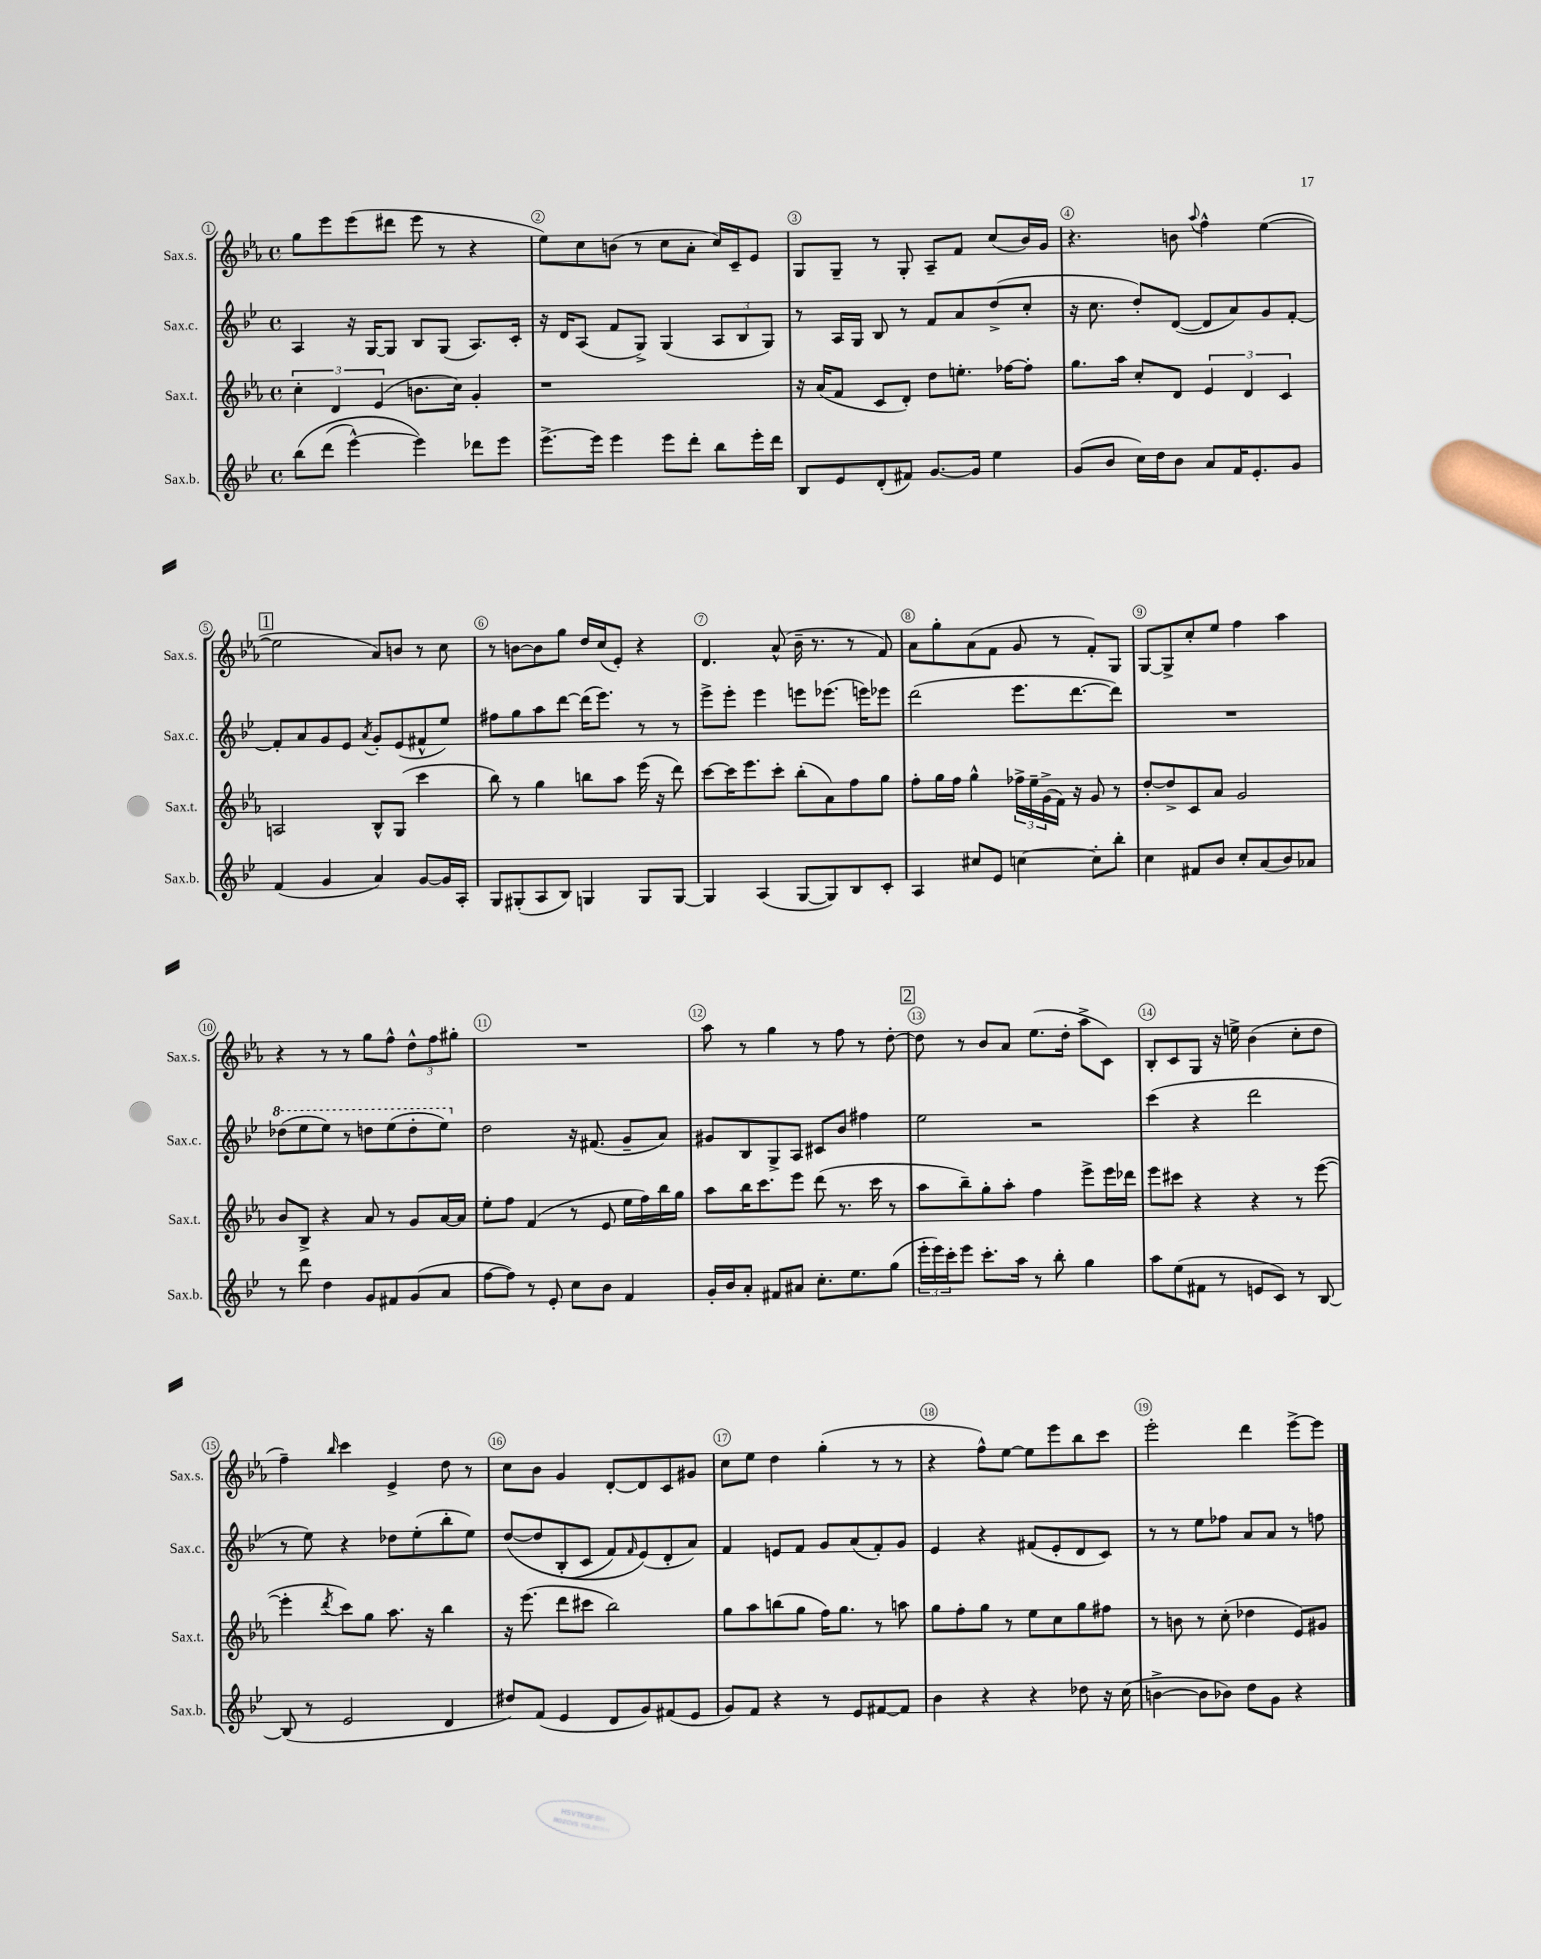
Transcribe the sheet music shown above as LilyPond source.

<<
\new StaffGroup <<
\new Staff = "s0" \with { instrumentName = "Sax.s." shortInstrumentName = "Sax.s." } {
    \clef treble \key ees \major \defaultTimeSignature \time 4/4
    g''8 ees'''8 ees'''8( dis'''8 ees'''8 r8 r4 |
    ees''8) c''8 b'8( r8 c''8 aes'8-. c''16) c'16-- ees'8 |
    g8 g8-- r8 g8-. aes8-- f'8 c''8( bes'16) g'16 |
    r4. b'8 \appoggiatura { aes''8 } f''4-^ ees''4~( |
    \mark \markup { \box "1" } ees''2 aes'8) b'8 r8 c''8 |
    r8 b'8~ b'8 g''8 d''16 c''16( ees'8-.) r4 |
    d'4. aes'8-^( bes'16-- r8. r8 f'8) |
    aes'8 g''8-. aes'8( f'8 g'8 r8 f'8-.) g8 |
    g8~ g8-> c''8-. ees''8 f''4 aes''4 |
    r4 r8 r8 g''8 f''8-^ \tuplet 3/2 { d''8-^ f''8 gis''8-. } |
    R1 |
    aes''8 r8 g''4 r8 f''8 r8 d''8~-. |
    \mark \markup { \box "2" } d''8 r8 bes'8 aes'8 ees''8.( d''16-. aes''8-> c'8) |
    bes8-. c'8 g8 r16 e''16-> bes'4( c''8-. d''8 |
    f''4--) \grace { bes''16 } c'''4 ees'4-> d''8 r8 |
    c''8 bes'8 g'4 d'8~-. d'8 c'8 gis'8 |
    c''8 ees''8 d''4 g''4-.( r8 r8 |
    r4 f''8-^) ees''8~ ees''8 ees'''8 bes''8 c'''8 |
    ees'''2-. d'''4 ees'''8~-> ees'''8 \bar "|." |
}
\new Staff = "s1" \with { instrumentName = "Sax.c." shortInstrumentName = "Sax.c." } {
    \clef treble \key bes \major \defaultTimeSignature \time 4/4
    a4 r16 g16~ g8 bes8 g8( a8.) c'16-. |
    r16 d'16 a8( f'8 g8->) g4( \tuplet 3/2 { a8 bes8 g8) } |
    r8 a16 g16 bes8 r8 f'8 a'8 d''8->( c''8-. |
    r16 c''8. d''8-.) d'8~( d'8 a'8) g'8 f'8~-. |
    \mark \markup { \box "1" } f'8-. a'8 g'8 ees'8 \acciaccatura { a'8 } g'8-. ees'8( fis'8-^ ees''8) |
    fis''8 g''8 a''8 d'''8~ d'''16( ees'''8.) r8 r8 |
    ees'''8-> ees'''8-. ees'''4 e'''8 ees'''8.( e'''16) ees'''8 |
    d'''2( ees'''8. d'''8.~ d'''8) |
    R1 |
    \ottava #1 des'''8( ees'''8 ees'''8) r8 d'''8 ees'''8( d'''8-. ees'''8) \ottava #0 |
    d''2 r16 fis'8.( g'8-- a'8) |
    gis'8 bes8 g8-> a8 cis'8 bes'8 fis''4 |
    \mark \markup { \box "2" } ees''2 r2 |
    c'''4( r4 d'''2 |
    r8 ees''8) r4 des''8 ees''8-.( bes''8-. ees''8) |
    d''8~\( d''8 bes8-.( c'8 f'8) \grace { f'16 } ees'8(\) d'8-. a'8) |
    f'4 e'8 f'8 g'8 a'8( f'8-.) g'8 |
    ees'4 r4 fis'8( ees'8-. d'8 c'8) |
    r8 r8 ees''8 fes''8 a'8 a'8 r8 f''8 \bar "|." |
}
\new Staff = "s2" \with { instrumentName = "Sax.t." shortInstrumentName = "Sax.t." } {
    \clef treble \key ees \major \defaultTimeSignature \time 4/4
    \tuplet 3/2 { c''4-. d'4 ees'4( } b'8. c''16) g'4-. |
    r1 |
    r16 aes'16( f'8 c'8 d'8-.) d''8 e''8.-. fes''16~ fes''8-. |
    g''8. aes''16 c''8-. d'8 \tuplet 3/2 { ees'4 d'4 c'4 } |
    \mark \markup { \box "1" } a2 bes8-^ g8( c'''4 |
    bes''8) r8 g''4 b''8 aes''8 ees'''16( r16 d'''8) |
    c'''8~ c'''16 ees'''8. c'''8-. bes''8-.( aes'8) f''8 g''8 |
    f''8-. g''16 f''16 g''4-^ \tuplet 3/2 { fes''16-> ees''16-- g'16->( } f'16) r16 g'8 r8 |
    d''8~-. d''8-> c'8 aes'8 g'2 |
    bes'8 bes8-> r4 aes'8 r8 g'8 aes'16~ aes'16 |
    ees''8-. f''8 f'4( r8 ees'8 ees''16 f''16) bes''16 g''16 |
    aes''8 bes''16 c'''8. ees'''8 d'''8( r8. c'''16 r8 |
    \mark \markup { \box "2" } aes''8 bes''8--) g''8-. aes''8-. f''4 ees'''8-> ees'''16 des'''16 |
    ees'''8 cis'''8 r4 r4 r8 ees'''8~( |
    ees'''4-. \acciaccatura { d'''8 } c'''8) g''8 aes''8. r16 bes''4 |
    r16 ees'''8.( d'''8 cis'''8 bes''2) |
    g''8 aes''8 b''8( g''8 f''16) g''8. r8 a''8 |
    g''8 f''8-. g''8 r8 ees''8 c''8 g''8 fis''8 |
    r8 b'8 r8 c''8-.( des''4 ees'8) gis'8 \bar "|." |
}
\new Staff = "s3" \with { instrumentName = "Sax.b." shortInstrumentName = "Sax.b." } {
    \clef treble \key bes \major \defaultTimeSignature \time 4/4
    bes''8\( d'''8( ees'''4~-^) ees'''4\) des'''8 ees'''8 |
    ees'''8.~-> ees'''16 ees'''4 ees'''8 d'''8-. bes''8 ees'''16-. d'''16 |
    bes8 ees'8 d'8-.( fis'8) g'8.~ g'16 ees''4 |
    g'8( bes'8 c''16) d''16 bes'8 a'8 f'16 ees'8.-. g'8 |
    \mark \markup { \box "1" } f'4( g'4 a'4) g'8~ g'16 a16-. |
    g8 gis8-.( a8 bes8) g4 g8 g8~ |
    g4 a4( g8~ g8) bes8 c'8-. |
    a4 cis''8 ees'8 c''4~ c''8-. bes''8-. |
    c''4 fis'8 bes'8 c''8-. a'8( bes'8) aes'8 |
    r8 d'''8 d''4 g'8 fis'8 g'8( a'8 |
    f''8~ f''8) r8 ees'8-. c''8 bes'8 f'4 |
    g'16-. bes'16 a'8-. fis'8 ais'8 c''8.-. ees''8. g''8( |
    \mark \markup { \box "2" } \tuplet 3/2 { ees'''16-. ees'''16) c'''16-. } ees'''8 c'''8.-. a''16 r8 bes''8-. g''4 |
    a''8 ees''8( fis'8 r8 e'8 c'8) r8 bes8~ |
    bes8( r8 ees'2 d'4 |
    dis''8) f'8( ees'4 d'8 g'8) fis'8( ees'8 |
    g'8) f'8 r4 r8 ees'8 fis'8~ fis'8 |
    bes'4 r4 r4 des''8 r16 c''16( |
    b'4~-> b'8 bes'8) d''8 g'8 r4 \bar "|." |
}
>>
>>
\layout { \context { \Score \override BarNumber.break-visibility = ##(#f #t #t) barNumberVisibility = #all-bar-numbers-visible \override BarNumber.stencil = #(make-stencil-circler 0.1 0.3 ly:text-interface::print) } }
